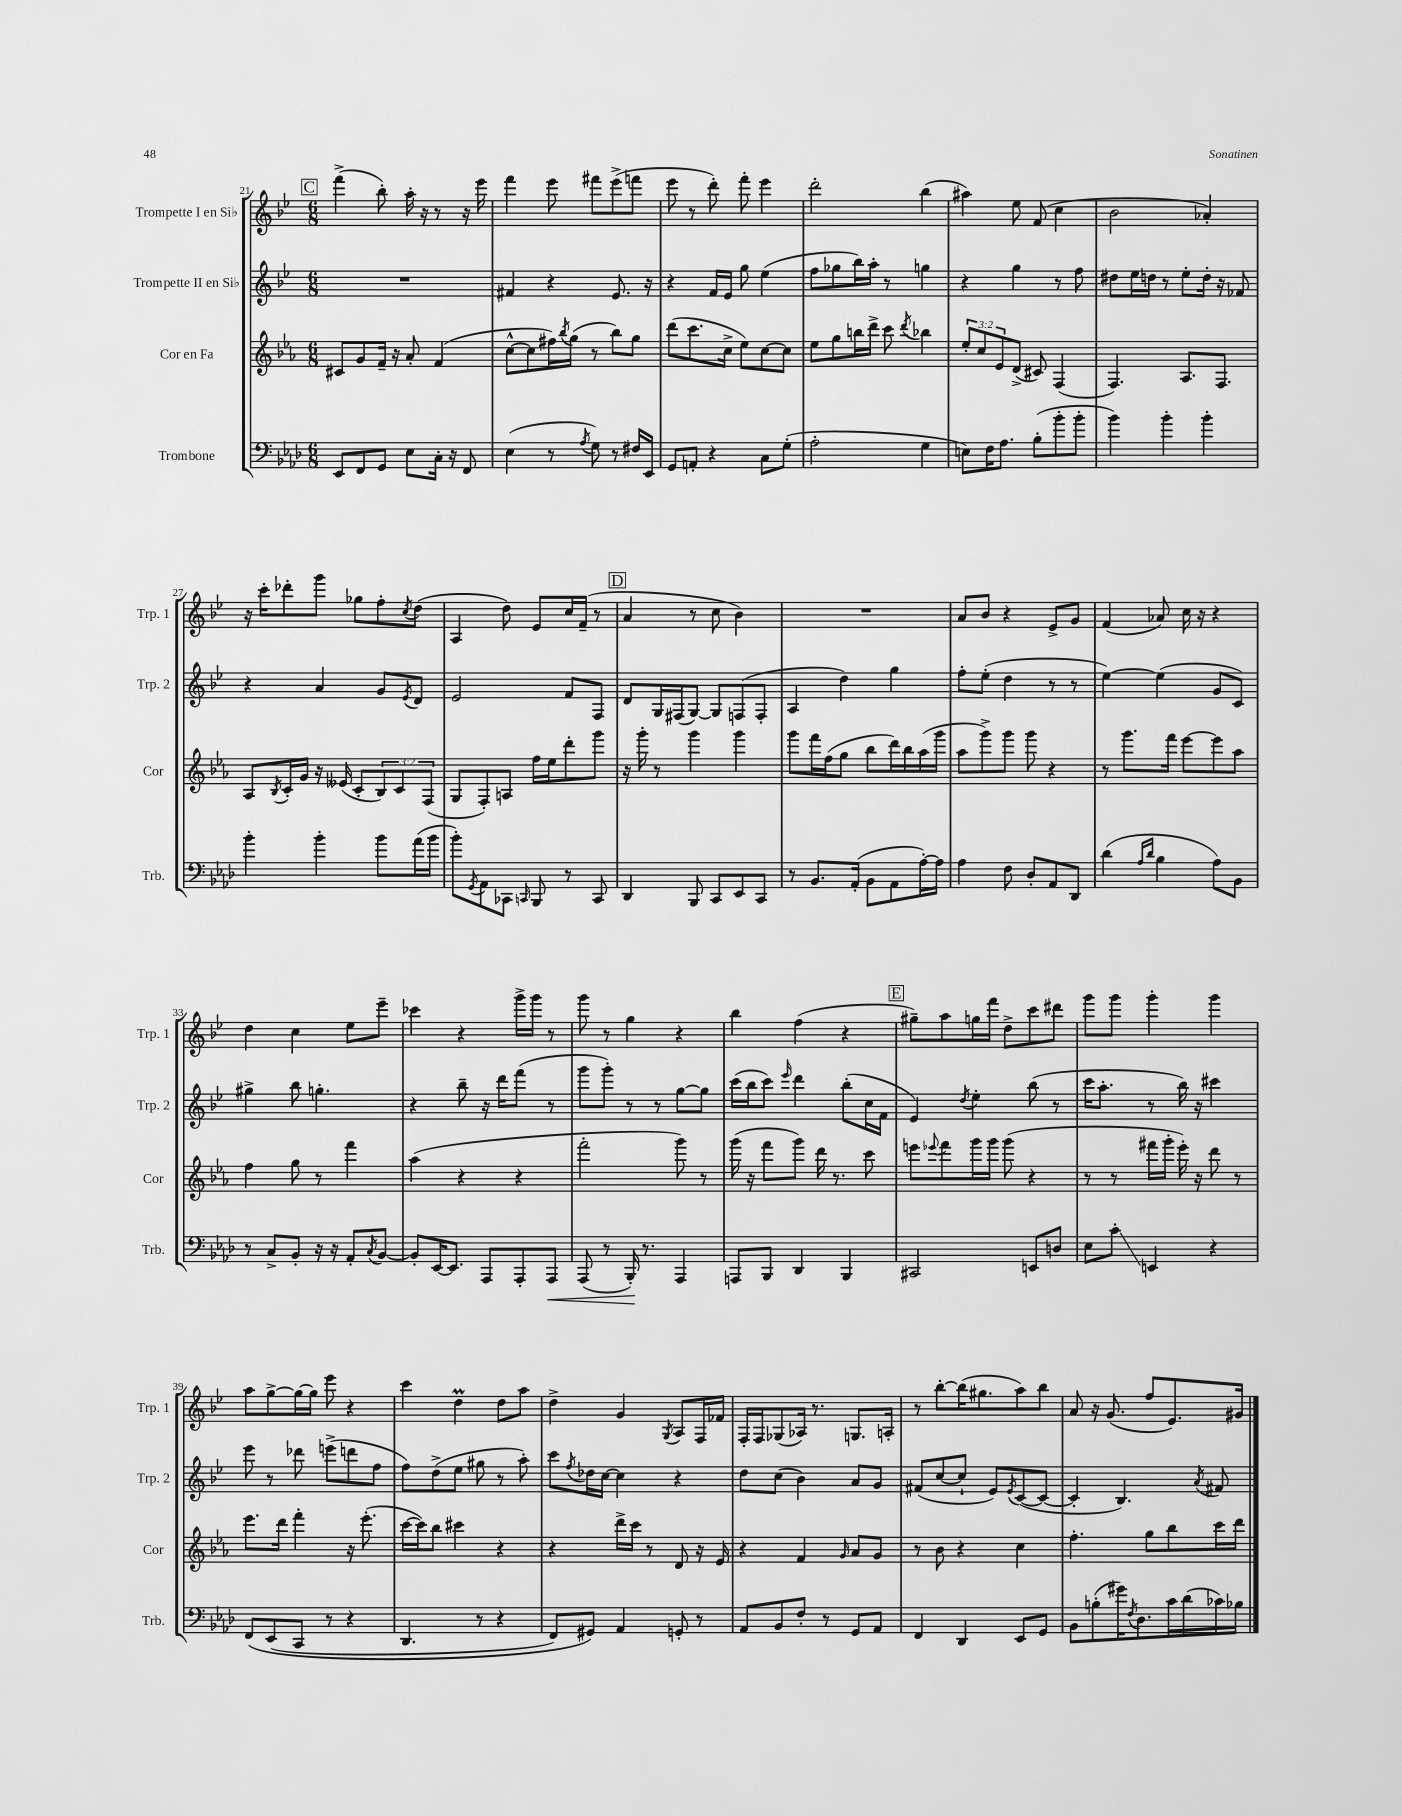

**kern	**kern	**kern	**kern
*staff4	*staff3	*staff2	*staff1
*clefF4	*clefG2	*clefG2	*clefG2
*k[b-e-a-d-]	*k[b-e-a-]	*k[b-e-]	*k[b-e-]
*M6/8	*M6/8	*M6/8	*M6/8
8EE-	8c#	2.r	(4fff^
8FF	8g	.	.
8GG	16f~	.	8bb-')
.	16r	.	.
8E-	8a-'	.	16aa'
.	.	.	16r
16C'	(4f	.	8r
16r	.	.	.
8FF	.	.	16r
.	.	.	16eee-
=	=	=	=
(4E-	[8cc^^	4f#	4fff
.	8cc]	.	.
8r	16ff#)	4r	8eee-
.	8qbb-	.	.
.	(16gg	.	.
8qA-	.	.	.
8G)	8r	.	8fff#
8r	8bb-)	8.e-	(8eee-^
16F#	8gg	.	8fff
16EE-	.	16r	.
=	=	=	=
8GG	(8ddd	4r	8eee-
8AA'	8.ccc	.	8r
4r	.	16f	8ddd')
.	16cc^	16e-	.
.	8ee-)	8gg	8fff'
8C	[8cc	(4ee-	4eee-
(8G'	8cc]	.	.
=	=	=	=
2A-'	8ee-	8ff	2ddd'
.	8gg	8gg-	.
.	16bb	16bb-)	.
.	16ddd^	16aa'	.
.	8ccc	8r	.
.	8qddd	.	.
4G	4bb-	4gg	(4bb-
=	=	=	=
8E)	12ee-'	4r	4aa#)
.	12cc	.	.
16F	.	.	.
.	12e-	.	.
8.A-	.	.	.
.	(8d^	4gg	8ee-
(8B-'	8c#)	.	(8f
8b-'	(4F	8r	4cc
8b-'	.	8ff	.
=	=	=	=
4b-)	4.F)	8dd#	2b-
.	.	16ee-	.
.	.	16dd	.
4b-'	.	8r	.
.	8.A-	8ee-'	.
4b-'	.	16dd'	4a-')
.	8.F	16r	.
.	.	8f-	.
=	=	=	=
4b-'	8A-	4r	16r
.	.	.	16ccc'
.	8qB-	.	.
.	16c'	.	8ddd-'
.	16g	.	.
4b-'	16r	4a	8ggg
.	(16e--	.	.
.	8c'	.	8gg-
8b-	12B-)	8g	8ff'
.	12c	.	.
.	.	8qe-	8qcc
(16a-	.	8d	(8dd
.	(12F	.	.
16b-	.	.	.
=	=	=	=
8b-')	8G	2e-	4A
8qGG	.	.	.
8AA-	8F')	.	.
8CC-	8A	.	8dd)
16qqCC	.	.	.
8BBB-	16ff	.	8e-
.	16ee-	.	.
8r	8ddd'	8f	16cc
.	.	.	(16f~
8CC	8ggg	8F	8r
=	=	=	=
4DD-	16r	8d	4a
.	16ggg'	.	.
.	8r	16G	.
.	.	(16F#	.
8BBB-	4ggg	[8G)	8r
8CC	.	8G]	8cc
8EE-	4ggg	(8F	4b-)
8CC	.	8F'	.
=	=	=	=
8r	8ggg	4A	2.r
8.BB-	16fff	.	.
.	(16ff	.	.
.	8gg	4dd)	.
(16AA-'	.	.	.
8BB-	8bb-	.	.
8AA-	16ddd)	4gg	.
.	16bb-	.	.
[16A-')	(16aa-	.	.
16A-]	16ggg	.	.
=	=	=	=
4A-	8aa-	8ff'	8a
.	8ggg^)	(8ee-'	8b-
8F	8ggg	4dd	4r
8D-'	8ggg	.	.
8AA-	4r	8r	8e-^
8DD-	.	8r	8g
=	=	=	=
(4d-	8r	[4ee-)	(4f
.	8.ggg	.	.
16qqA-	.	.	.
16qqd-	.	.	.
4B-	.	(4ee-]	8a-)
.	16fff	.	.
.	[8eee-	.	16cc
.	.	.	16r
8A-)	8eee-]	8g	4r
8BB-	8aa-	8c)	.
=	=	=	=
8r	4ff	4gg#^	4dd
8C^	.	.	.
8BB-'	8gg	8bb-	4cc
16r	8r	4.gg'	.
16r	.	.	.
8AA-'	4fff	.	8ee-
8qC	.	.	.
[8BB-	.	.	8eee-~
=	=	=	=
8BB-']	(4aa-	4r	4ccc-
[16EE-	.	.	.
8.EE-]	.	.	.
.	4r	8bb-~	4r
8AAA-	.	16r	.
.	.	16ddd	.
8AAA-'	4r	(8fff	16ggg^
.	.	.	16ggg
8AAA-	.	8r	8r
=	=	=	=
(8AAA-	2fff'	8ggg	8ggg
8r	.	8ggg')	8r
16BBB-')	.	8r	4gg
8.r	.	.	.
.	.	8r	.
4AAA-	8ggg)	[8gg	4r
.	8r	8gg]	.
=	=	=	=
8AAA	(16ggg	(16ccc	4bb-
.	16r	16bb-	.
8BBB-	8fff	8ccc)	.
.	.	16qqeee-	.
4DD-	8ggg)	4ddd	(4ff
.	16ddd	.	.
.	8.r	.	.
4BBB-	.	(8bb-'	4r
.	8ccc	16cc	.
.	.	16f	.
=	=	=	=
2CC#	8eee	4e-)	8gg#~)
.	8qqeee-	.	.
.	8fff	.	8aa
.	.	8qdd	.
.	16ggg	4ee-'	16gg
.	16ggg	.	16fff
.	(8ggg	.	8dd^
8EE	4r	(8bb-	8ccc
8D	.	8r	8ddd#
=	=	=	=
8E-	8r	16ccc	8ggg
.	.	8.aa'	.
8c'	8r	.	8ggg
4EE	16fff#	8r	4ggg'
.	16ggg'	.	.
.	16eee-')	16bb-)	.
.	16r	16r	.
4r	8ddd	4ccc#	4ggg
.	8r	.	.
=	=	=	=
&(8FF	8.eee-	8eee-	8aa
(8EE-	.	8r	[8gg^
.	16ddd	.	.
8CC	4fff'	8ddd-	16gg_
.	.	.	16gg]
8r	.	(8eee^	8eee-
4r	16r	8ddd	4r
.	(8.eee-'	.	.
.	.	8ff	.
=	=	=	=
4.DD-	[16ccc	8ff)	4ccc
.	16ccc])	.	.
.	8bb-	(8dd^	.
.	4ccc#	8ee-	4dd
8r	.	8gg#	.
4r	4r	8r	8dd
.	.	8aa')	8aa
=	=	=	=
8FF)	4r	8ccc	4dd^
.	.	8qff	.
8GG#&)	.	16dd-	.
.	.	[16cc	.
4AA-	16ddd^	4cc]	4g
.	16ccc	.	.
.	8r	.	.
.	.	.	8qG
8GG'	8d	4r	8A
8r	16r	.	16F
.	16e-	.	16f-
=	=	=	=
8AA-	4r	8dd	16F'
.	.	.	16F
8BB-	.	(8cc	(8G-
8F'	4f	4b-)	16A-)
.	.	.	8.r
8r	.	.	.
.	16qqg	.	.
8GG	8a-	8a	8.G
8AA-	8g	8g	.
.	.	.	16A'
=	=	=	=
4FF	8r	(8f#	8r
.	8b-	[8cc	[8bb-'
4DD-	4r	8cc`]	(16bb-]
.	.	.	8.gg#
.	.	8e-)	.
.	.	8qe-	.
8EE-	4cc	([8c	8aa)
8GG	.	8c_	8bb-
=	=	=	=
8BB-	4.ff'	4c']	8a
(8B'	.	.	16r
.	.	.	(8.g
16g#)	.	4.B-)	.
8qF	.	.	.
8.D-	.	.	.
.	8gg	.	8ff
16c	8bb-	.	8.e-)
(16d-	.	.	.
.	.	8qa	.
16c-)	16ccc	8f#	.
16B-	16ddd	.	16g#
==	==	==	==
*-	*-	*-	*-
